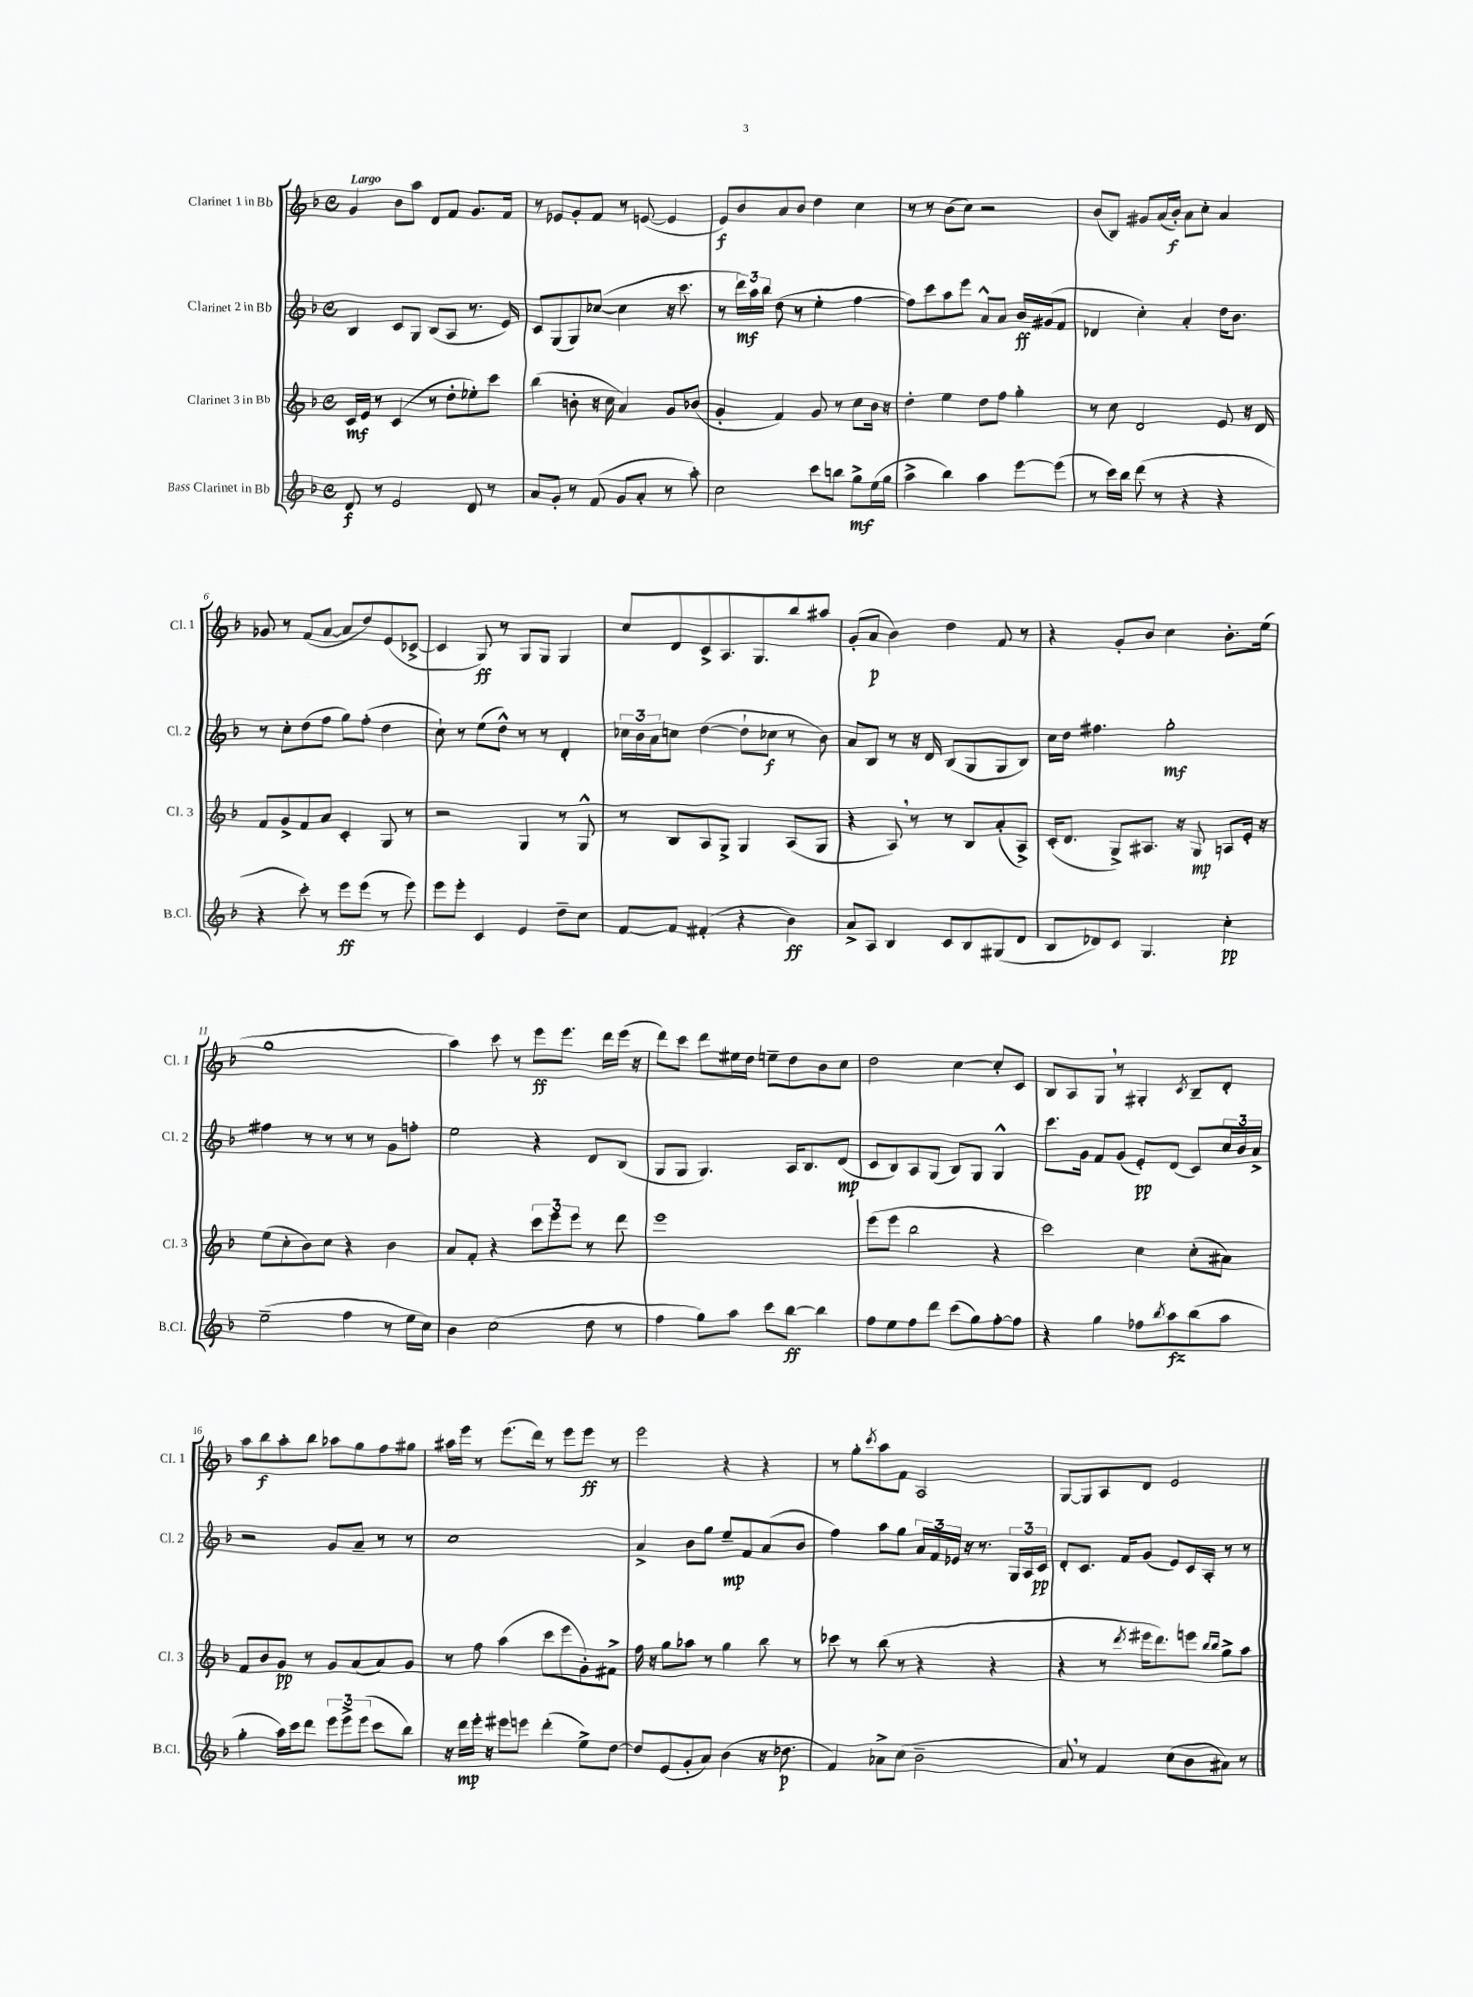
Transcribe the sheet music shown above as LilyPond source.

<<
\new StaffGroup <<
\new Staff = "s0" \with { instrumentName = "Clarinet 1 in Bb" shortInstrumentName = "Cl. 1" } {
    \clef treble \key f \major \defaultTimeSignature \time 4/4 \tempo "Largo"
    g'4 bes'8 a''8 d'8 f'8 g'8. f'16 |
    r8 ees'8 g'8-. f'8 r8 e'8~( e'4 |
    e'8\f) bes'8 a'8 bes'8 d''4 c''4 |
    r8 r8 bes'8( c''8) r2 |
    bes'8( bes8) gis'8 a'16( bes'16-.\f) a'8 c''8-. a'4 |
    ges'8 r8 f'8( a'8~ a'8 d''8) e'8( ces'8~-> |
    ces'4 g8\ff) r8 g8 g8 g4 |
    c''8 d'8 c'8-> a8. g8. bes''8 ais''8 |
    g'8-.( a'8\p bes'4) d''4 f'8 r8 |
    r4 g'8-. bes'8 c''4 bes'8.-. e''16( |
    g''1 |
    a''4) c'''8 r8 e'''8\ff e'''8. d'''16 e'''16( r16 |
    d'''8) c'''8 d'''8 eis''16 d''16 e''8-- d''8 bes'8 c''8 |
    d''2 c''4~ c''8-. c'8 |
    bes8 a8 g8 \breathe r8 gis4-. \acciaccatura { c'8 } bes8-- d'8-. |
    a''8 bes''8\f a''8-. bes''8 aes''8 g''8 f''8 gis''8 |
    ais''16 e'''16 r8 e'''8.( d'''16) r8 e'''8 e'''8\ff r8 |
    e'''2 r4 r4 |
    r8 g''8-. \acciaccatura { c'''8 } a''8 f'8 a2 |
    g8~ g8 a8 d'8 e'2 \bar "|." |
}
\new Staff = "s1" \with { instrumentName = "Clarinet 2 in Bb" shortInstrumentName = "Cl. 2" } {
    \clef treble \key f \major \defaultTimeSignature \time 4/4
    bes4 c'8 g8 bes8( a8 r8. e'16) |
    c'8 g8( g8) ces''8~( ces''4 r16 c'''8. |
    r8 \tuplet 3/2 { d'''16\mf) a''16 bes''16 } d''8( r8 e''4-. f''4~ |
    f''8) c'''8 a''8 e'''8 a'8-^ a'8 bes'16\ff gis'16( f'8 |
    des'4 c''4-.) a'4-. d''16 bes'8. |
    r8 c''8-. d''8( f''8 g''8) f''8-.( d''4 |
    c''8-!) r8 e''8( d''8-^) r8 r8 d'4-. |
    \tuplet 3/2 { ces''16 bes'16 a'16 } c''8 d''4~( d''8-! ces''8\f r8 bes'8) |
    a'8 bes8 r8 r16 d'16 bes8( g8 g8 bes8) |
    c''16 d''16 fis''4. g''2-.\mf |
    fis''4 r8 r8 r8 r8 g'8 f''8-. |
    e''2 r4 d'8 bes8( |
    g8 g8 g4.) a16 bes8. d'8\mp( |
    c'8 bes8) a8 g8( bes8) g8 g4-^ |
    c'''8. g'16 f'8 g'8( e'8-.\pp) d'8( c'8) \tuplet 3/2 { c''16 bes'16 a'16-> } |
    r2 g'8 a'8-- r8 r8 |
    c''1 |
    a'4-> bes'8 g''8 e''8--\mp f'8 a'8( bes'8 |
    f''4) a''8 g''8 \tuplet 3/2 { a'16 f'16 ees'16 } r16 r8. \tuplet 3/2 { g16 a16 c'16\pp } |
    d'8-. c'8. f'16 g'8( e'8) c'16 a16-. r8 r8 \bar "|." |
}
\new Staff = "s2" \with { instrumentName = "Clarinet 3 in Bb" shortInstrumentName = "Cl. 3" } {
    \clef treble \key f \major \defaultTimeSignature \time 4/4
    c'16\mf e'16 r8 c'4( r8 d''8-. ees''8-.) c'''8 |
    bes''4( b'8-. r16 c''16 a'4) g'8 bes'8( |
    g'4-. f'4) g'8 r8 c''8 bes'16 r16 |
    d''4-. e''4 d''8 f''8 g''4-. |
    r8 c''8 d'2 e'8 r16 d'16 |
    f'8 g'8-> f'8 a'8 c'4-. g8 r8 |
    r2 g4 r8 g8-^ |
    r8 bes8 a8 g8-> g4 a8( g8 |
    r4 a8) \breathe r8 r8 bes8 a'8-.( a8->) |
    c'16-.( d'8. g8->) ais8. r16 g8\mp a8 e'16-. r16 |
    e''8( c''8-. bes'8) c''8 r4 bes'4 |
    a'8 f'8-. r4 \tuplet 3/2 { c'''8 e'''8 e'''8 } r8 d'''8 |
    e'''1 |
    e'''8( e'''8 bes''2 r4 |
    c'''2) c''4 c''8-.( ais'8) |
    f'8 bes'8 g'8\pp r8 g'8 a'8( a'8) g'8 |
    r8 f''8 a''4( c'''8 e'''8 g'8-.) fis'8-> |
    f''16 r16 g''8 aes''8 r8 g''4 bes''8 r8 |
    ces'''8 r8 bes''8( r8 r4 r4 |
    r4 r8 \acciaccatura { d'''8 } eis'''16 d'''8.) e'''8 \grace { bes''16 bes''16 } g''8-> a''8 \bar "|." |
}
\new Staff = "s3" \with { instrumentName = "Bass Clarinet in Bb" shortInstrumentName = "B.Cl." } {
    \clef treble \key f \major \defaultTimeSignature \time 4/4
    d'8\f r8 e'2 d'8 r8 |
    a'8 g'8-. r8 f'8( g'8 a'8-. r8 a''8-.) |
    c''2 c'''8 b''8 g''8->\mf e''16( g''16 |
    a''4-> bes''4) a''4 e'''8~ e'''8( |
    r8 c'''16) bes''16 d'''8( r8 r4 r4 |
    r4 c'''8-.) r8 e'''8\ff e'''8( r8 e'''8) |
    e'''8 e'''8-. c'4 e'4 d''8-- c''8 |
    f'8~ f'8 fis'4-.( r4 bes'4\ff) |
    a'8-> a8 bes4 c'8 bes8 gis8( d'8 |
    bes8 des'8) c'8 g4. c''4-.\pp |
    e''2--( f''4 r8 e''16 c''16) |
    bes'4 c''2( d''8 r8 |
    f''4 g''8) a''8 c'''8 bes''8~\ff bes''4 |
    f''8 e''8 f''8 d'''8 c'''8( g''8) f''8~-. f''8 |
    r4 g''4 fes''8 \acciaccatura { bes''8 } a''8\fz bes''8( a''8 |
    g''4-. a''16) c'''16 d'''8 \tuplet 3/2 { e'''8 e'''8-> e'''8( } c'''8 bes''8) |
    r16 d'''16\mp e'''16-. r16 eis'''8 e'''8 d'''4-.( e''8->) d''8~ |
    d''8 e'8( g'8-. a'8) bes'4( r16 des''8.\p |
    f'4) aes'8-> c''8( bes'2-- |
    a'8) \breathe r8 f'4 c''8( bes'8 ais'8) r8 \bar "|." |
}
>>
>>
